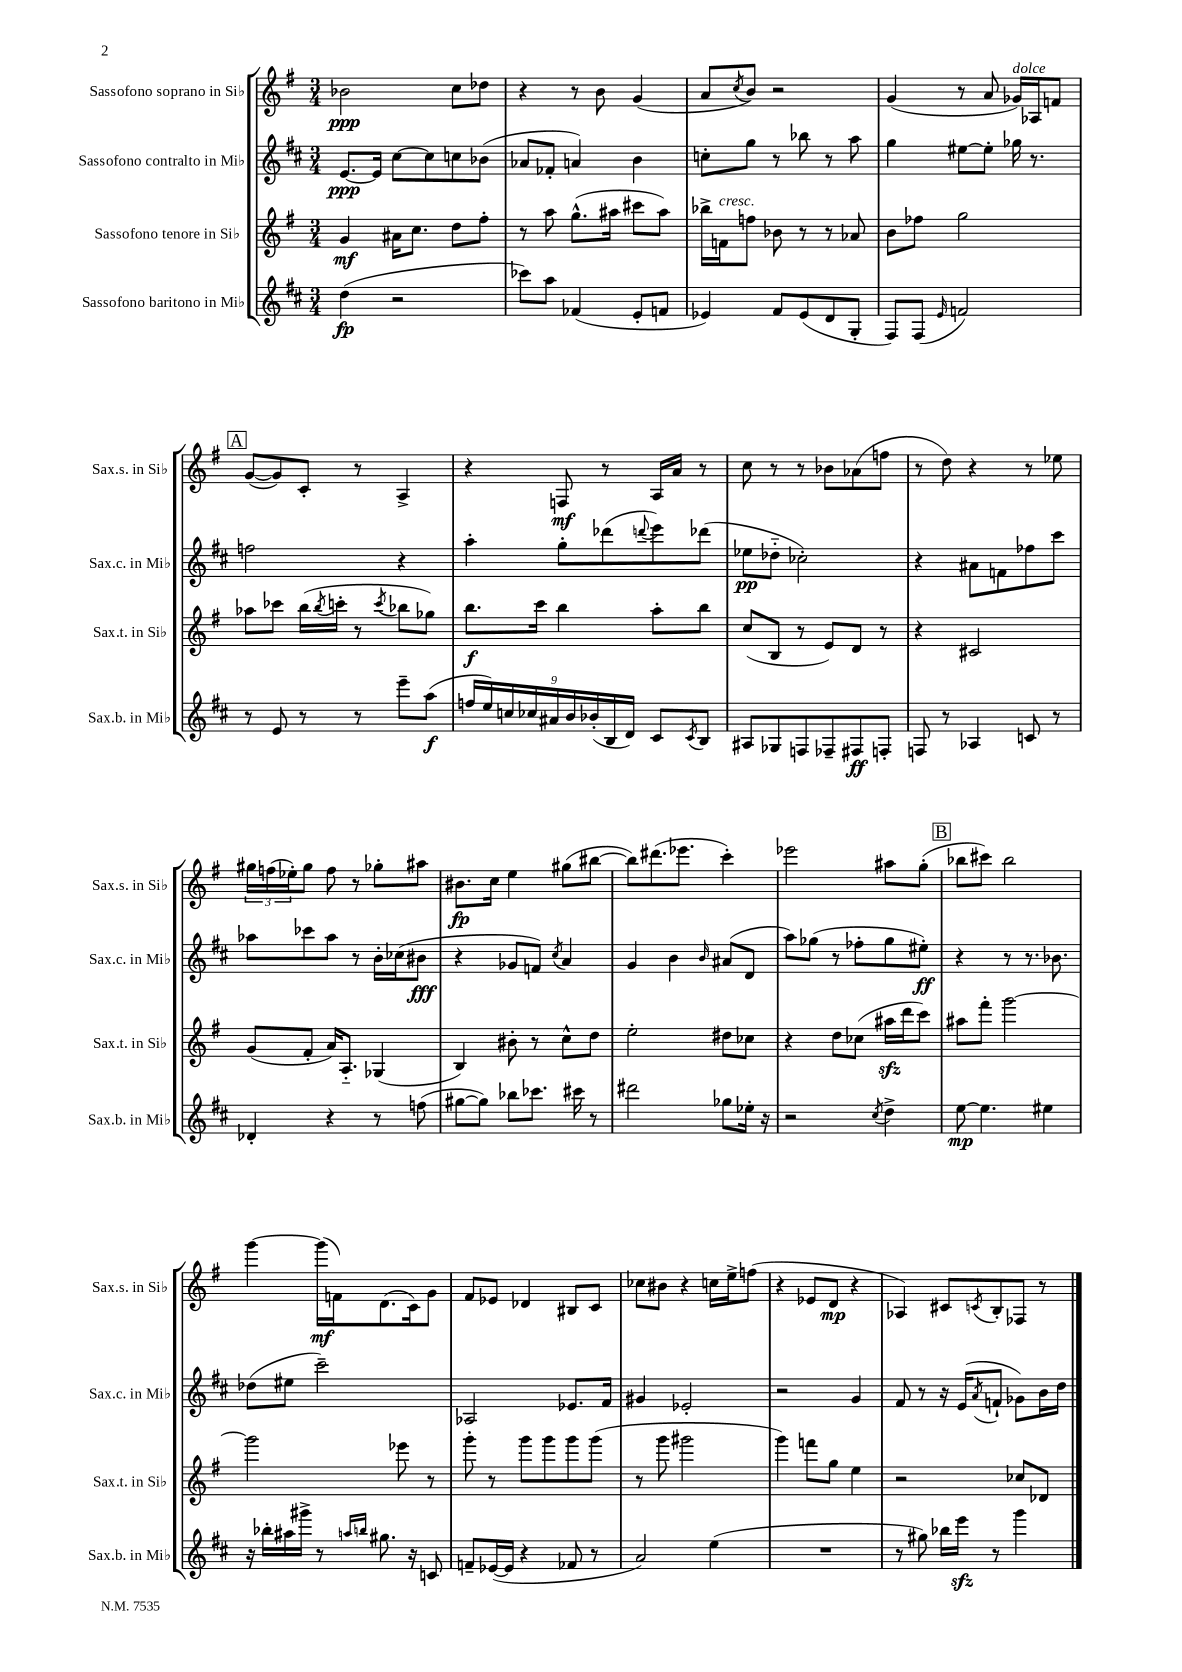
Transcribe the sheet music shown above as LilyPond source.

<<
\new StaffGroup <<
\new Staff = "s0" \with { instrumentName = "Sassofono soprano in Sib" shortInstrumentName = "Sax.s. in Sib" } {
    \clef treble \key g \major \numericTimeSignature \time 3/4
    bes'2\ppp c''8 des''8 |
    r4 r8 b'8 g'4( |
    a'8 \acciaccatura { c''8 } b'8) r2 |
    g'4( r8 a'8 ges'16^\markup { \italic "dolce" }) aes16 f'8 |
    \mark \markup { \box "A" } g'8~( g'8) c'8-. r8 a4-> |
    r4 f8\mf r8 a16 a'16 r8 |
    c''8 r8 r8 bes'8 aes'8( f''8 |
    r8 d''8) r4 r8 ees''8 |
    \tuplet 3/2 { gis''16 f''16( ees''16-.) } gis''8 f''8 r8 ges''8-. ais''8 |
    bis'8.\fp c''16 e''4 gis''8( bis''8~ |
    bis''8) dis'''8.( ees'''8. c'''4-.) |
    ees'''2 ais''8 g''8-.( |
    \mark \markup { \box "B" } bes''8 cis'''8) bes''2 |
    g'''4~ g'''16\mf( f'16) d'8.( c'16) g'8 |
    fis'8 ees'8 des'4 bis8 c'8 |
    ces''8 bis'8 r4 c''16 e''16-> f''8( |
    r4 ees'8 d'8\mp r4 |
    aes4) cis'8 \acciaccatura { c'8 } b8-. fes8 r8 \bar "|." |
}
\new Staff = "s1" \with { instrumentName = "Sassofono contralto in Mib" shortInstrumentName = "Sax.c. in Mib" } {
    \clef treble \key d \major \numericTimeSignature \time 3/4
    e'8.~\ppp e'16 cis''8~ cis''8 c''8 bes'8( |
    aes'8 fes'8-. a'4) b'4 |
    c''8-. g''8 r8 bes''8 r8 a''8 |
    g''4 eis''8~ eis''8-. ges''16 r8. |
    \mark \markup { \box "A" } f''2 r4 |
    a''4-. g''8-. des'''8( \appoggiatura { d'''8 } e'''8) des'''8( |
    ees''8\pp des''8-_ ces''2-.) |
    r4 ais'8 f'8 fes''8 cis'''8 |
    aes''8 ces'''8 aes''8 r8 b'16-. ces''16( bis'8\fff |
    r4 ges'8 f'8) \acciaccatura { cis''8 } a'4 |
    g'4 b'4 \grace { b'16 } ais'8( d'8 |
    a''8) ges''8( r8 fes''8-. ges''8 eis''8-.\ff) |
    \mark \markup { \box "B" } r4 r8 r8. bes'8. |
    des''8( eis''8 cis'''2--) |
    aes2 ees'8. fis'16 |
    gis'4 ees'2-. |
    r2 g'4 |
    fis'8 r8 r16 e'16( \acciaccatura { a'8 } f'8-! ges'8) b'16 d''16 \bar "|." |
}
\new Staff = "s2" \with { instrumentName = "Sassofono tenore in Sib" shortInstrumentName = "Sax.t. in Sib" } {
    \clef treble \key g \major \numericTimeSignature \time 3/4
    g'4\mf ais'16 c''8. d''8 fis''8-. |
    r8 a''8 g''8.-^( ais''16 cis'''8 ais''8) |
    bes''16-> f'16^\markup { \italic "cresc." } f''8 bes'8 r8 r8 aes'8 |
    b'8 fes''8 g''2 |
    \mark \markup { \box "A" } aes''8 ces'''8 b''16( \acciaccatura { b''8 } c'''16-. r8 \acciaccatura { c'''8 } bes''8 ges''8) |
    b''8.\f c'''16 b''4 a''8-. b''8 |
    c''8( b8 r8 e'8) d'8 r8 |
    r4 cis'2 |
    g'8( fis'8-. a'16) a8.-_ ges4( |
    b4) bis'8-. r8 c''8-^ d''8 |
    e''2-. dis''8 ces''8 |
    r4 d''8 ces''8( ais''16\sfz d'''16 c'''8) |
    \mark \markup { \box "B" } ais''8 fis'''8-. g'''2~ |
    g'''2 ees'''8 r8 |
    g'''8-. r8 g'''8 g'''8 g'''8 g'''8( |
    r8 g'''8 gis'''2 |
    g'''4) f'''8 g''8 e''4 |
    r2 ces''8 des'8 \bar "|." |
}
\new Staff = "s3" \with { instrumentName = "Sassofono baritono in Mib" shortInstrumentName = "Sax.b. in Mib" } {
    \clef treble \key d \major \numericTimeSignature \time 3/4
    d''4\fp( r2 |
    ces'''8) a''8 fes'4( e'8-. f'8 |
    ees'4) fis'8 ees'8( d'8 g8-. |
    fis8) fis8( \grace { e'16 } f'2) |
    \mark \markup { \box "A" } r8 e'8 r8 r8 e'''8-- a''8\f( |
    \tuplet 9/8 { f''16 e''16) c''16 ces''16 ais'16 b'16 bes'16-.( b16 d'16) } cis'8 \acciaccatura { cis'8 } b8 |
    ais8 ges8 f8 fes8-- fis8\ff f8-. |
    f8 r8 aes4 c'8 r8 |
    des'4-. r4 r8 f''8( |
    gis''8~ gis''8) bes''8 ces'''8. cis'''16 r8 |
    dis'''2 ges''8 ees''16-. r16 |
    r2 \acciaccatura { cis''8 } d''4-> |
    \mark \markup { \box "B" } e''8~\mp e''4. eis''4 |
    r16 bes''16-. ais''16 gis'''16-> r8 \grace { a''16 b''16 } gis''8. r16 c'8 |
    f'8-- ees'16~( ees'16 r4 fes'8 r8 |
    a'2) e''4( |
    R2. |
    r8 gis''8) bes''16 e'''16\sfz r8 g'''4 \bar "|." |
}
>>
>>
\layout { \context { \Score \remove "Bar_number_engraver" } }
